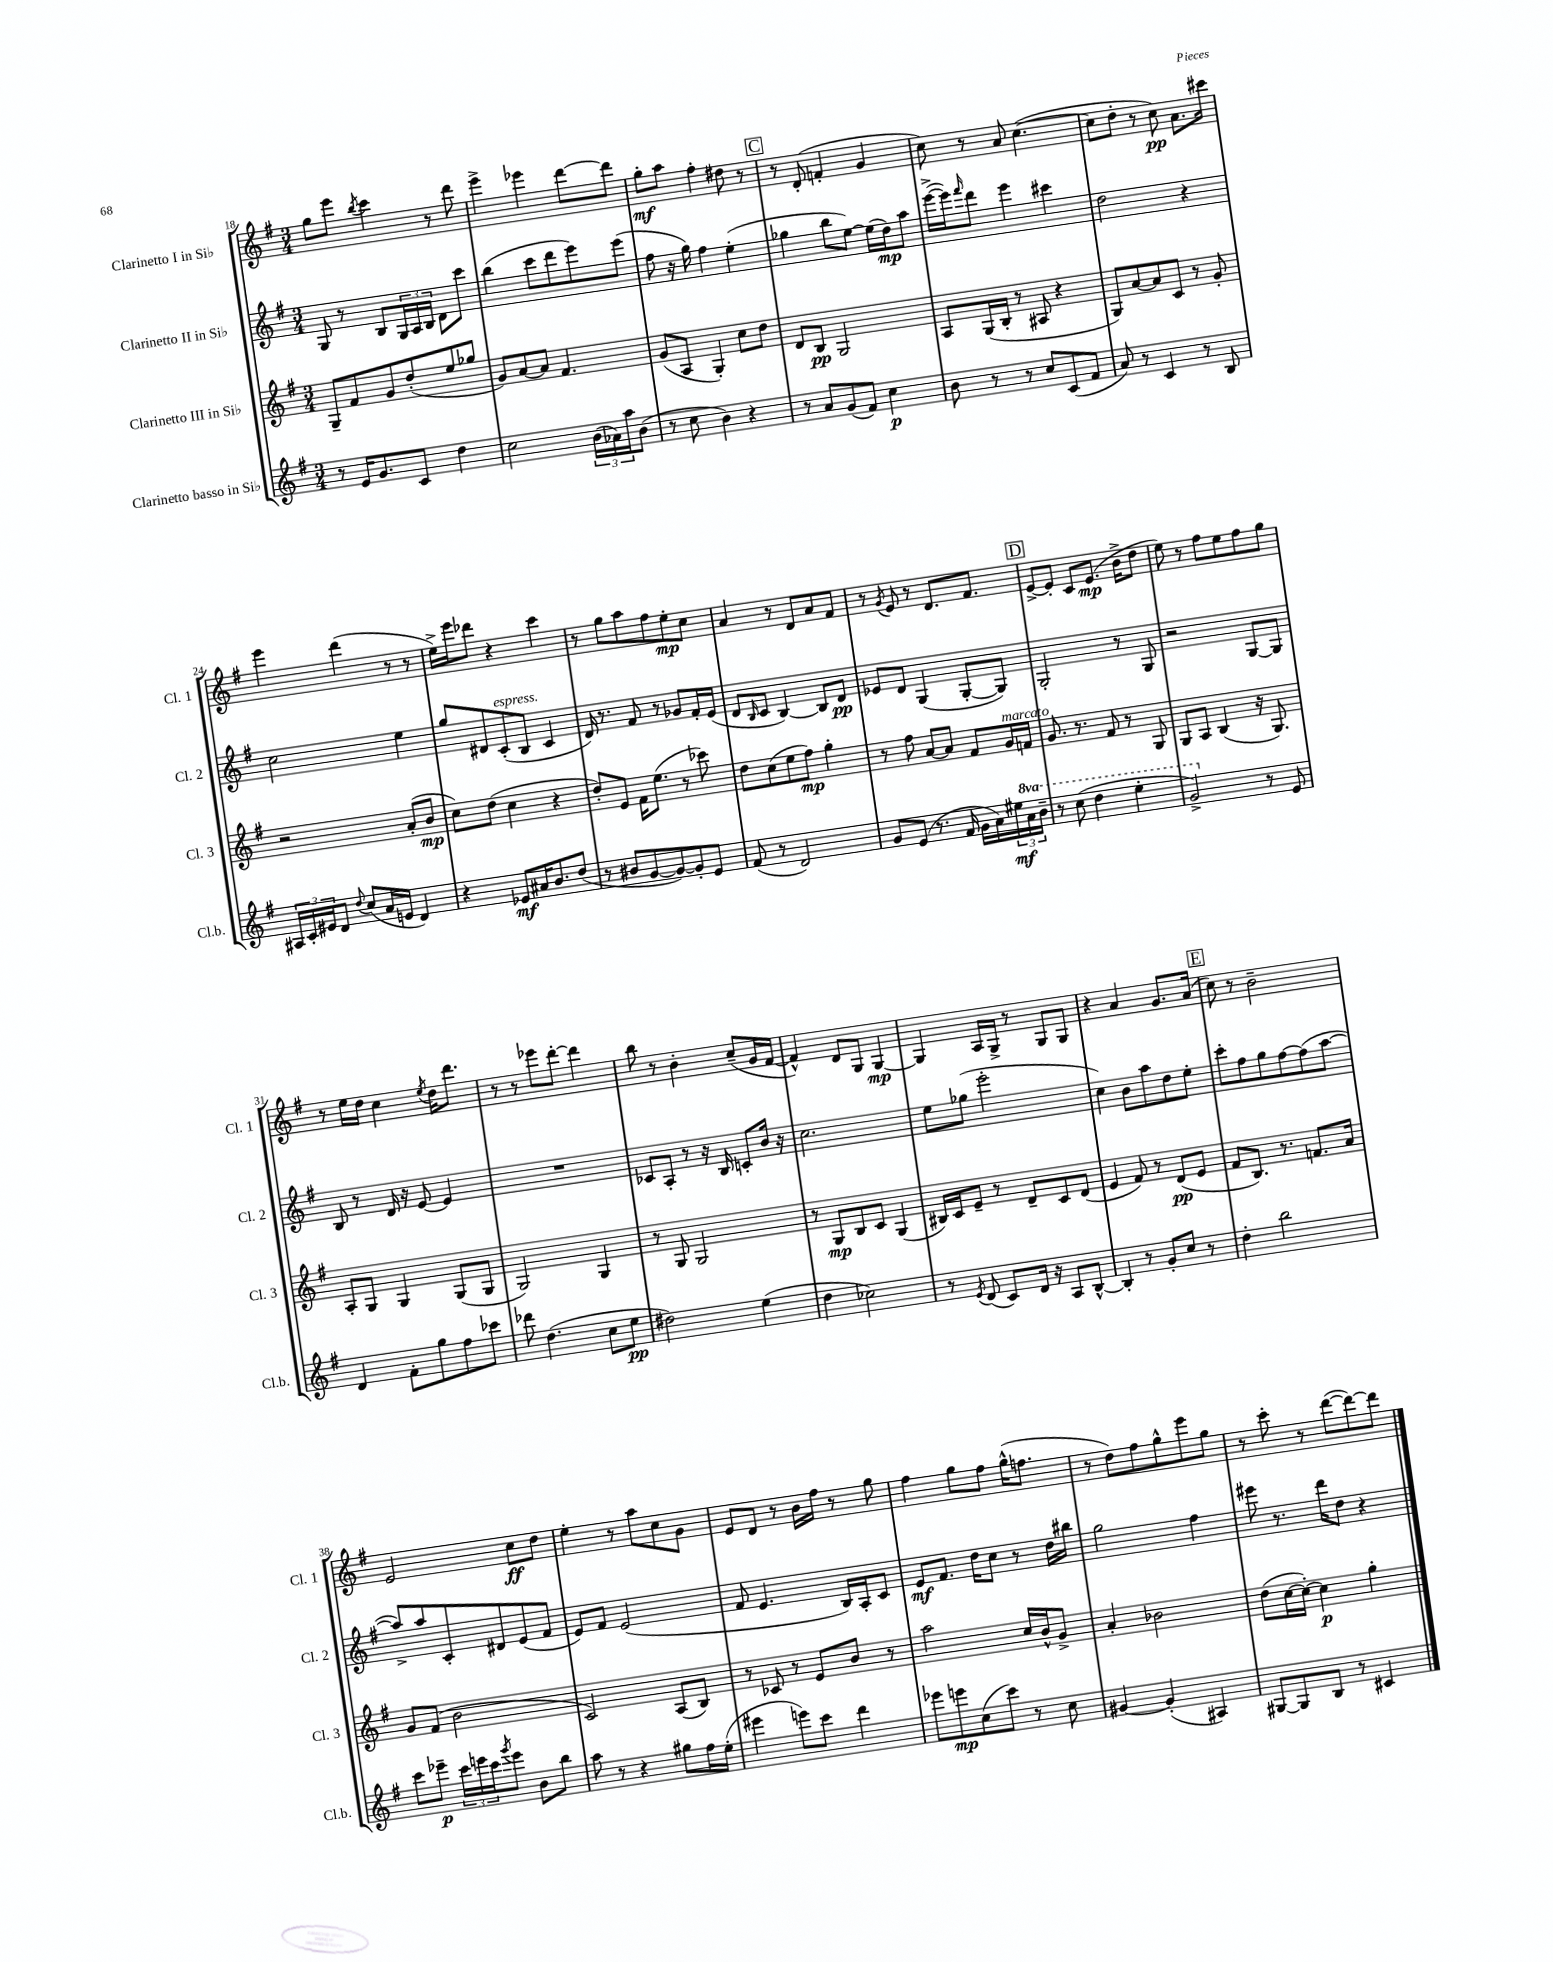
<<
\new StaffGroup <<
\new Staff = "s0" \with { instrumentName = "Clarinetto I in Sib" shortInstrumentName = "Cl. 1" } {
    \clef treble \key g \major \numericTimeSignature \time 3/4
    g''8 e'''8 \acciaccatura { b''8 } c'''4 r8 d'''8 |
    e'''4-> ees'''4 d'''8~ d'''8 |
    g''8-.\mf a''8 fis''4-. dis''8 r8 |
    \mark \markup { \box "C" } r8 d'8-.( f'4-. g'4 |
    c''8) r8 a'8 c''4.~( |
    c''8 d''8-. r8 c''8\pp) a'8. cis'''16 |
    e'''4 d'''4( r8 r8 |
    e''16->) e'''16 des'''8 r4 c'''4 |
    r8 g''8 a''8 fis''8 e''8-.\mp c''8 |
    a'4 r8 d'8 a'8 fis'8 |
    r8 \acciaccatura { g'8 } e'8 r8 d'8. fis'8. |
    \mark \markup { \box "D" } e'8~-> e'8-. c'8 e'8.\mp( b'16-> d''8 |
    e''8) r8 fis''8 e''8 fis''8 g''8 |
    r8 e''16 d''16 c''4 \acciaccatura { e''8 } d''16 d'''8. |
    r8 r8 ees'''8 d'''8~-. d'''4 |
    b''8 r8 b'4-. c''8--( g'16 fis'16~ |
    fis'4-^) d'8 g8 g4~\mp |
    g4 a16 g16-> r8 g8 g8 |
    r4 a'4 g'8. a'16( |
    \mark \markup { \box "E" } c''8) r8 b'2-- |
    e'2 c''8\ff d''8 |
    e''4-. r8 a''8 c''8 g'8 |
    e'8 d'8 r8 b'16 fis''16 r8 g''8 |
    fis''4 g''8 fis''8 g''16-^( f''8. |
    r8 d''8) fis''8 g''8-^ e'''8 g''8 |
    r8 c'''8-. r8 d'''8~( d'''8~) d'''8 \bar "|." |
}
\new Staff = "s1" \with { instrumentName = "Clarinetto II in Sib" shortInstrumentName = "Cl. 2" } {
    \clef treble \key g \major \numericTimeSignature \time 3/4
    g8 r8 b8 \tuplet 3/2 { g16 a16 b16 } d'8 c'''8 |
    b''4( c'''8 d'''8 e'''8) e'''8( |
    fis''8 r16 g''16) fis''4 e''4-.( |
    \mark \markup { \box "C" } ges''4 b''8 e''8~) e''16( d''16\mp) a''8 |
    e'''16~->( e'''16) \grace { fis'''16 } d'''8 e'''4 cis'''4 |
    d''2 r4 |
    c''2 e''4 |
    g''8 dis'8 c'8-.^\markup { \italic "espress." }( b8 c'4 |
    d'16) r8. fis'8 r8 ges'8 fis'16-. e'16( |
    d'8 \grace { b16 } c'8 b4~) b8 d'8\pp |
    ees'8 d'8 g4( g8~-. g8) |
    \mark \markup { \box "D" } g2-. r8 g8 |
    r2 g8~ g8 |
    b8 r8 d'16 r16 e'8~ e'4 |
    R2. |
    ces'8 a8-. r8 r16 b16 c'8-. b'16 r16 |
    c''2. |
    e''8 ges''8( e'''2-. |
    c''4) b'8 a''8 d''8 e''8-. |
    \mark \markup { \box "E" } c'''8-. fis''8 g''8 fis''8~ fis''8( a''8~ |
    a''8->) a''8 c'8-. dis'8 e'8( fis'8 |
    e'8) fis'8 e'2( |
    fis'8 e'4. b16) a16-. c'8 |
    e'8\mf fis'8. d''16 c''8 r8 d''16 bis''16 |
    g''2 fis''4 |
    eis'''8 r8. d'''16 d''8 r4 \bar "|." |
}
\new Staff = "s2" \with { instrumentName = "Clarinetto III in Sib" shortInstrumentName = "Cl. 3" } {
    \clef treble \key g \major \numericTimeSignature \time 3/4
    g8-- fis'8 g'8 d''8-.( e''8 ges''8 |
    g'8) a'8~ a'8 fis'4. |
    g'8( a8 g4-.) c''8 d''8 |
    \mark \markup { \box "C" } d'8 b8\pp g2 |
    a8 g16( b16-. r8 ais8 r4 |
    g8) a'8~ a'8 c'8 r8 g'8-. |
    r2 a'8-.( b'8\mp |
    c''8) d''8( c''4 r4 |
    d''8-.) e'8 fis'16 e''8.( r8 ces'''8) |
    d''8 c''8( e''8 fis''8\mp) g''4-. |
    r8 fis''8 a'8~ a'8 fis'8 g'16^\markup { \italic "marcato" } f'16 |
    \mark \markup { \box "D" } g'8. r8. fis'8 r8 g8 |
    g8 a8 b4( r16 g8.) |
    a8-. g8 g4 g8( g8 |
    g2) g4 |
    r8 g8 g2 |
    r8 g8\mp b8 c'8 g4( |
    bis16) c'16 e'8-- r8 d'8-- c'8 d'8( |
    e'4 fis'8) r8 d'8\pp( e'8 |
    \mark \markup { \box "E" } fis'8 b8.) r8. f'8. a'16 |
    g'8 fis'8( b'2 |
    c'2) a8( b8) |
    r8 ces'8 r8 e'8 b'8 r8 |
    a''2 c''16 b'16-^ g'8-> |
    a'4-. bes'2 |
    d''8( c''16~ c''16~-.) c''4\p g''4-. \bar "|." |
}
\new Staff = "s3" \with { instrumentName = "Clarinetto basso in Sib" shortInstrumentName = "Cl.b." } {
    \clef treble \key g \major \numericTimeSignature \time 3/4 \set Staff.ottavationMarkups = #ottavation-simple-ordinals
    r8 e'16 g'8. c'8 d''4 |
    c''2 \tuplet 3/2 { b'16( aes'16) a''16 } b'8( |
    r8 c''8 b'4) r4 |
    \mark \markup { \box "C" } r8 a'8 g'8( fis'8) c''4\p |
    b'8 r8 r8 c''8 c'8( fis'8 |
    a'8) r8 c'4 r8 b8 |
    \tuplet 3/2 { ais16 c'16-. eis'16 } d'8 \appoggiatura { d''8 } c''8( a'16 e'16 d'4) |
    r4 ees'8\mf ais'16 b'8. d''8( |
    r8 bis'8 g'8~ g'8~) g'8-. e'8 |
    fis'8( r8 d'2) |
    g'8 e'8( r8. fis'16 g'16 a'16) \tuplet 3/2 { eis''16\mf \ottava #1 a''16 b''16-- } |
    \mark \markup { \box "D" } r8 c'''8( d'''4 e'''4-. |
    g''2->) \ottava #0 r8 e'8 |
    d'4 fis'8-. g''8 fis''8 ces'''8 |
    des'''8 d''4.( c''8 e''8\pp |
    dis''2) e''4( |
    d''4 ces''2) |
    r8 \acciaccatura { e'8 } d'8( c'8) d'16 r16 a8 b8~-^ |
    b4-. r8 g'8-. c''8 r8 |
    \mark \markup { \box "E" } d''4-. b''2 |
    c'''8 ees'''8--\p \tuplet 3/2 { c'''16 e'''16 c'''16 } \acciaccatura { g'''8 } e'''8 b'8 b''8 |
    a''8 r8 r4 gis''8 fis''16 e''16-.( |
    eis'''4 e'''8) c'''8 d'''4 |
    ees'''8 e'''8\mp c''8( c'''8) r8 c''8 |
    gis'4~ gis'4-.( ais4) |
    gis8~ gis8 b8 r8 cis'4 \bar "|." |
}
>>
>>
\layout { \context { \Score currentBarNumber = #18 } }
